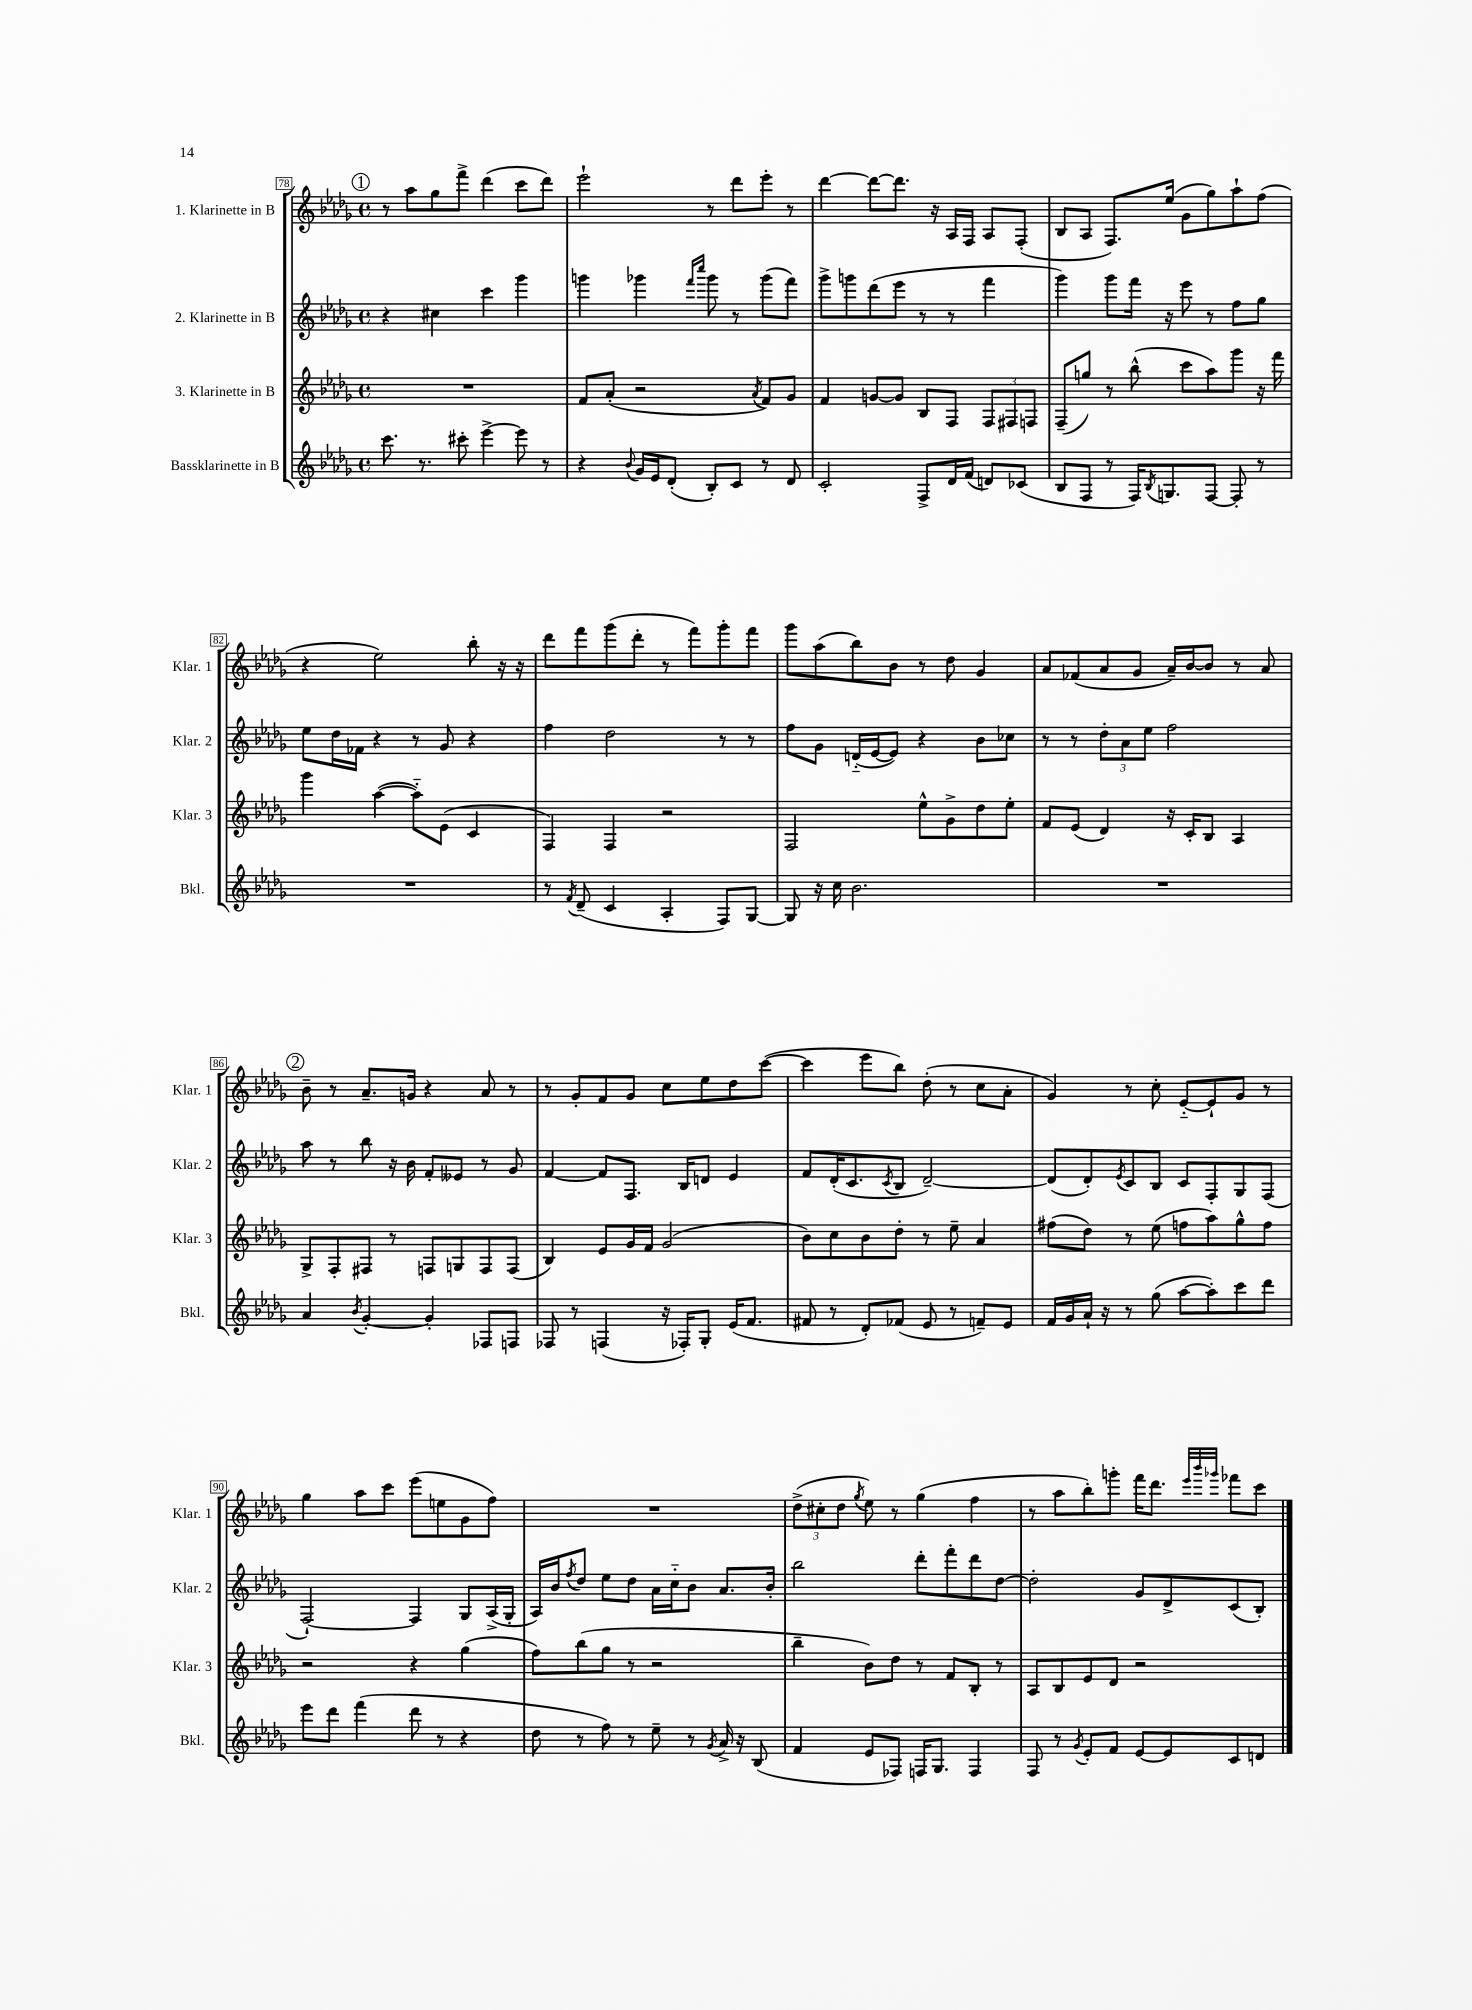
<<
\new StaffGroup <<
\new Staff = "s0" \with { instrumentName = "1. Klarinette in B" shortInstrumentName = "Klar. 1" } {
    \clef treble \key des \major \defaultTimeSignature \time 4/4
    \mark \markup { \circle "1" } r8 aes''8 ges''8 f'''8-> des'''4( c'''8 des'''8) |
    ees'''2-! r8 des'''8 ees'''8-. r8 |
    des'''4~ des'''8~ des'''8. r16 aes16 f16 aes8 f8-.( |
    bes8 aes8 f8.) ees''16( ges'8 ges''8) aes''8-! f''8( |
    r4 ees''2) bes''8-. r16 r16 |
    des'''8 f'''8 ges'''8( des'''8-. r8 f'''8) ges'''8-. f'''8 |
    ges'''8 aes''8( bes''8) bes'8 r8 des''8 ges'4 |
    aes'8 fes'8( aes'8 ges'8 aes'16--) bes'16~ bes'8 r8 aes'8 |
    \mark \markup { \circle "2" } bes'8-- r8 aes'8.-- g'16 r4 aes'8 r8 |
    r8 ges'8-. f'8 ges'8 c''8 ees''8 des''8 c'''8~( |
    c'''4 ees'''8 bes''8) des''8-.( r8 c''8 aes'8-. |
    ges'4) r8 c''8-. ees'8~-_ ees'8-! ges'8 r8 |
    ges''4 aes''8 c'''8 ees'''8( e''8 ges'8 f''8) |
    R1 |
    \tuplet 3/2 { des''8->( cis''8-. des''8 } \acciaccatura { ges''8 } ees''8) r8 ges''4( f''4 |
    r8 aes''8 bes''8-.) g'''8-. f'''16 des'''8. \grace { ees'''32 bes'''32 ges'''32 } fes'''8 c'''8 \bar "|." |
}
\new Staff = "s1" \with { instrumentName = "2. Klarinette in B" shortInstrumentName = "Klar. 2" } {
    \clef treble \key des \major \defaultTimeSignature \time 4/4
    \mark \markup { \circle "1" } r4 cis''4 c'''4 ges'''4 |
    g'''4 ges'''4 \grace { f'''16 c''''16 } ges'''8 r8 ges'''8( f'''8) |
    ges'''8-> g'''8 des'''8( ees'''8 r8 r8 f'''4 |
    ges'''4) ges'''8 f'''16 r16 ees'''8 r8 f''8 ges''8 |
    ees''8 des''16 fes'16 r4 r8 ges'8 r4 |
    f''4 des''2 r8 r8 |
    f''8 ges'8 d'16-_( ees'16~ ees'8) r4 bes'8 ces''8 |
    r8 r8 \tuplet 3/2 { des''8-. aes'8 ees''8 } f''2 |
    \mark \markup { \circle "2" } aes''8 r8 bes''8 r16 bes'16 f'8-. eeses'8 r8 ges'8 |
    f'4~ f'8 f8. bes16 d'8 ees'4 |
    f'8 des'16-.( c'8. \acciaccatura { c'8 } bes8 des'2~--) |
    des'8( des'8-.) \acciaccatura { ees'8 } c'8 bes8 c'8 f8-. ges8 f8( |
    f2~-!) f4 ges8 aes16->( ges16-. |
    aes16) bes'16 \acciaccatura { f''8 } des''8 ees''8 des''8 aes'16 c''16-_ bes'8 aes'8. bes'16-. |
    bes''2 des'''8-. f'''8-. des'''8 des''8~ |
    des''2-. ges'8 des'8-> c'8( bes8-.) \bar "|." |
}
\new Staff = "s2" \with { instrumentName = "3. Klarinette in B" shortInstrumentName = "Klar. 3" } {
    \clef treble \key des \major \defaultTimeSignature \time 4/4
    \mark \markup { \circle "1" } R1 |
    f'8 aes'8-.( r2 \acciaccatura { aes'8 } f'8) ges'8 |
    f'4 g'8~ g'8 bes8 f8 \tuplet 3/2 { f8 fis8 f8 } |
    f8--( g''8) r8 bes''8-^( c'''8 aes''8) ges'''8 r16 f'''16 |
    ges'''4 aes''4~( aes''8-_) ees'8( c'4 |
    f4) f4 r2 |
    f2 ees''8-^ ges'8-> des''8 ees''8-. |
    f'8 ees'8( des'4) r16 c'16-. bes8 aes4 |
    \mark \markup { \circle "2" } ges8-> f8-. fis8 r8 f8 g8 f8 f8( |
    bes4) ees'8 ges'16 f'16 ges'2( |
    bes'8) c''8 bes'8 des''8-. r8 ees''8-- aes'4 |
    fis''8( des''8) r8 ees''8( f''8 aes''8) ges''8-^ f''8 |
    r2 r4 ges''4( |
    f''8) bes''8( ges''8 r8 r2 |
    bes''4-- bes'8) des''8 r8 f'8 bes8-. r8 |
    aes8 bes8 ees'8 des'8 r2 \bar "|." |
}
\new Staff = "s3" \with { instrumentName = "Bassklarinette in B" shortInstrumentName = "Bkl." } {
    \clef treble \key des \major \defaultTimeSignature \time 4/4
    \mark \markup { \circle "1" } c'''8. r8. cis'''8-. ees'''4~-> ees'''8 r8 |
    r4 \appoggiatura { bes'8 } ges'16 ees'16 des'8-.( bes8-.) c'8 r8 des'8 |
    c'2-. f8-> des'16 f'16( d'8) ces'8( |
    bes8 f8 r8 f16) \acciaccatura { bes8 } g8. f8~ f8-. r8 |
    R1 |
    r8 \acciaccatura { f'8 } des'8--( c'4 aes4-. f8) ges8~ |
    ges8 r16 c''16 bes'2. |
    R1 |
    \mark \markup { \circle "2" } aes'4 \acciaccatura { bes'8 } ges'4~-. ges'4-. fes8 f8 |
    fes8 r8 f4( r16 fes16-.) ges8-. ees'16( f'8. |
    fis'8 r8 des'8-.) fes'8( ees'8 r8 f'8--) ees'8 |
    f'16 ges'16 aes'16-! r16 r8 ges''8( aes''8~ aes''8-.) c'''8 des'''8 |
    ees'''8 des'''8 f'''4( des'''8 r8 r4 |
    des''8 r8 f''8) r8 ees''8-- r8 \acciaccatura { ges'8 } aes'16-> r16 bes8( |
    f'4 ees'8 fes8) f16 ges8. f4 |
    f8 r8 \acciaccatura { ges'8 } ees'8-. f'8 ees'8~ ees'8 c'8 d'8 \bar "|." |
}
>>
>>
\layout { \context { \Score currentBarNumber = #78 \override BarNumber.stencil = #(make-stencil-boxer 0.1 0.3 ly:text-interface::print) } }
